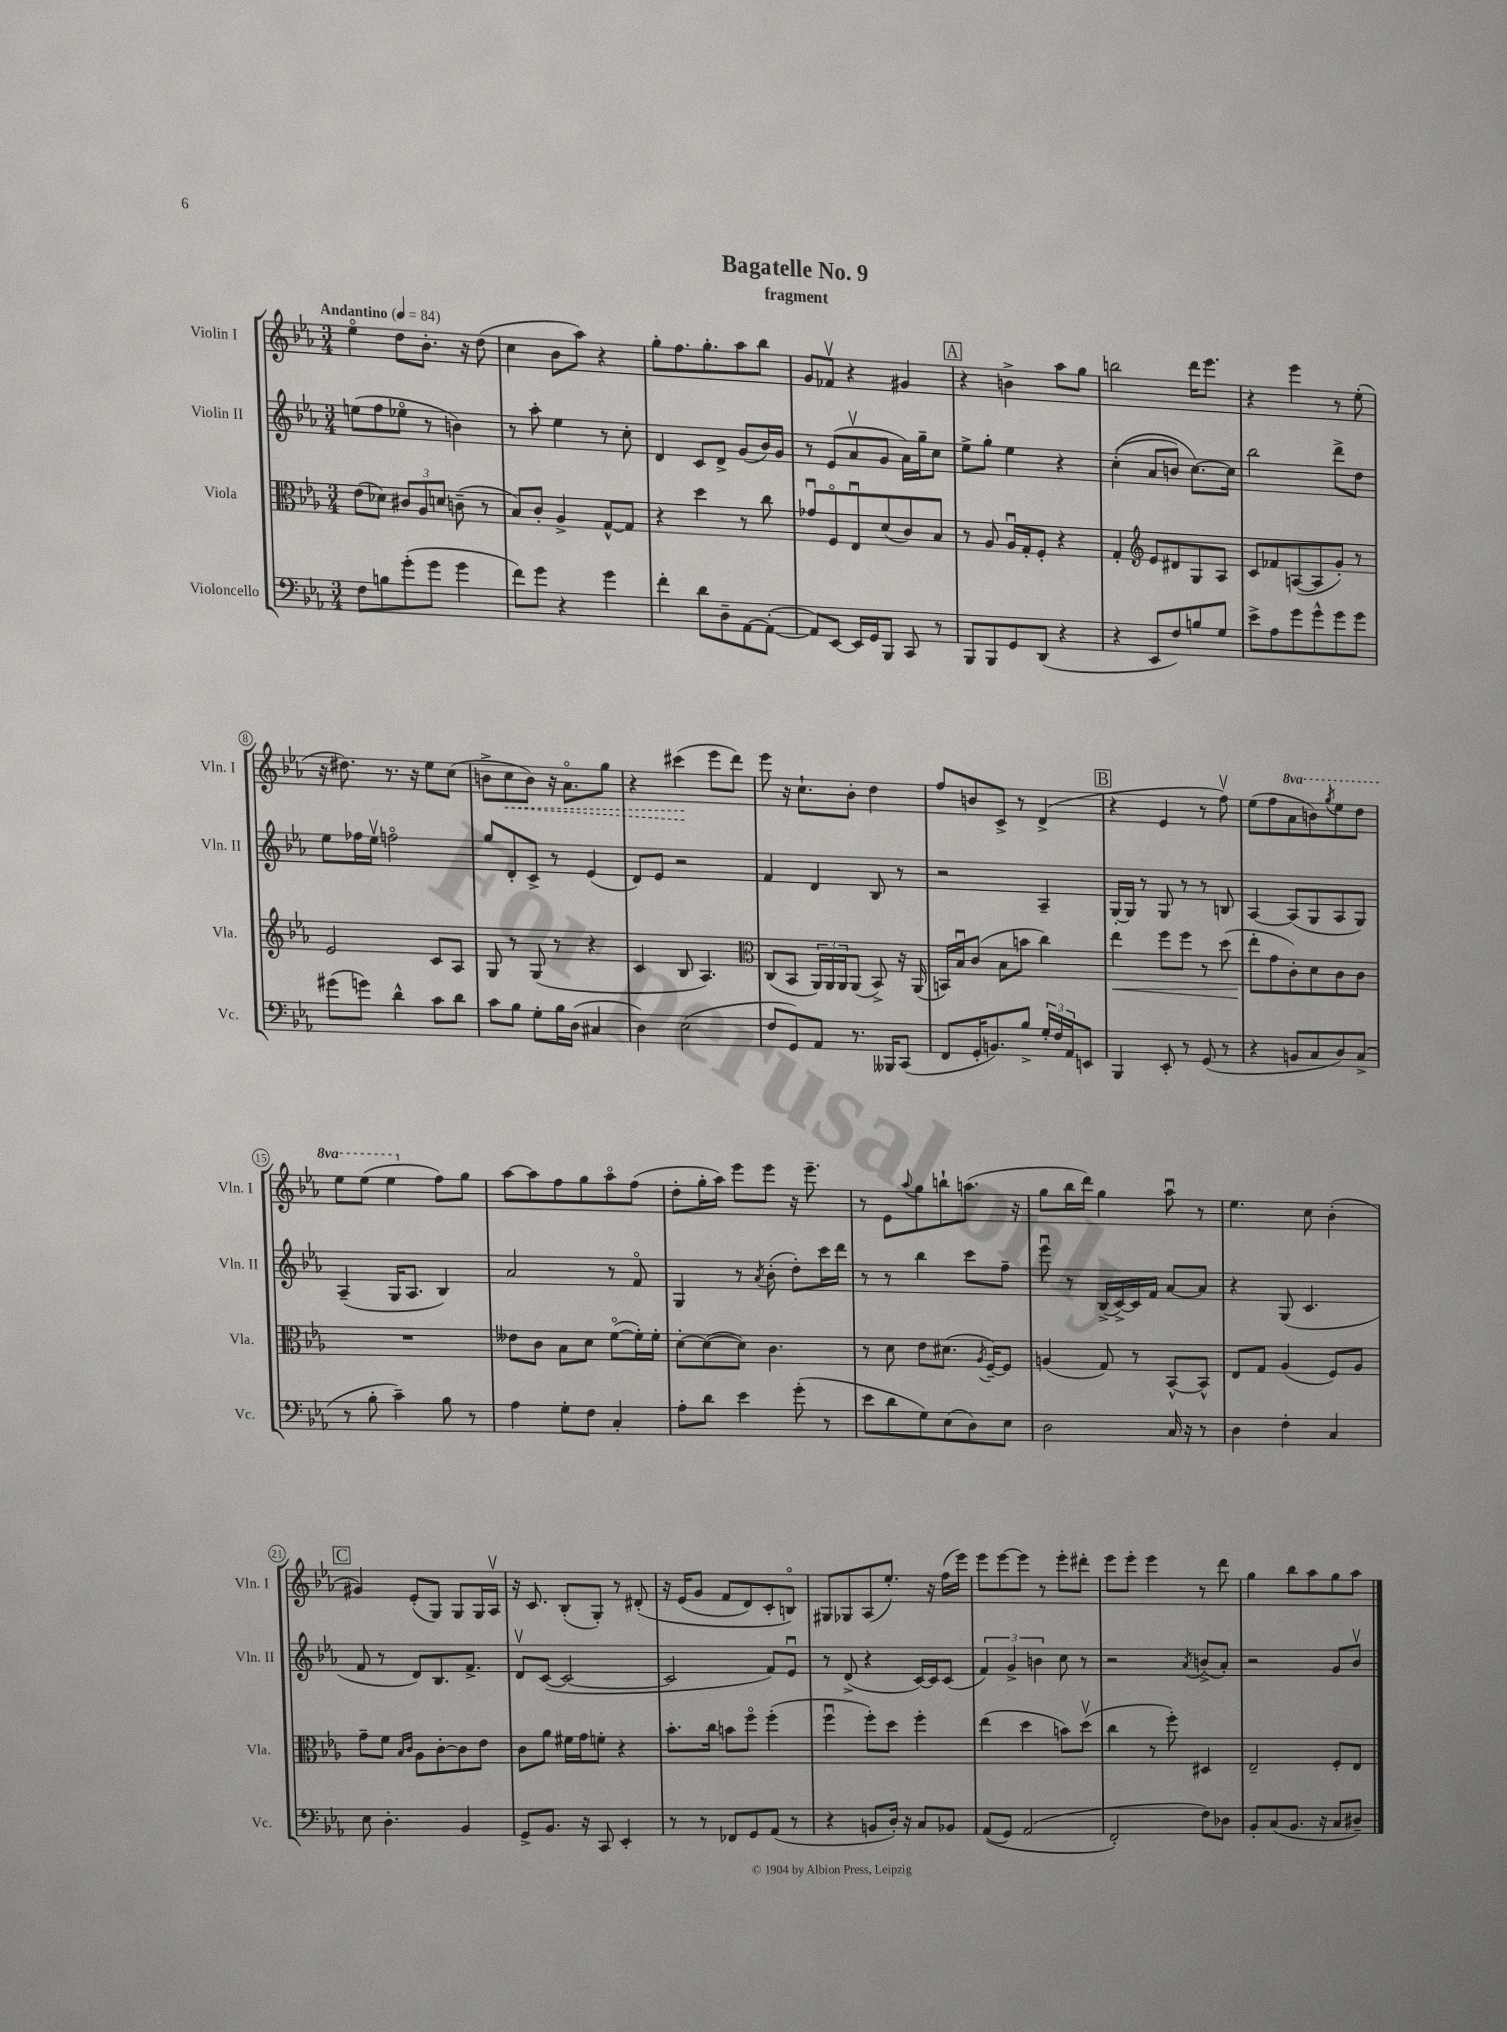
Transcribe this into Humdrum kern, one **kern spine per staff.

**kern	**kern	**dynam	**kern	**kern	**dynam
*part4	*part3	*part3	*part2	*part1	*part1
*staff4	*staff3	*staff3	*staff2	*staff1	*staff1
*I"Violoncello	*I"Viola	*	*I"Violin II	*I"Violin I	*
*I'Vc.	*I'Vla.	*	*I'Vln. II	*I'Vln. I	*
*clefF4	*clefC3	*	*clefG2	*clefG2	*
*k[b-e-a-]	*k[b-e-a-]	*	*k[b-e-a-]	*k[b-e-a-]	*
*M3/4	*M3/4	*	*M3/4	*M3/4	*
*MM84	*MM84	*	*MM84	*MM84	*
=1	=1	=1	=1	=1	=1
!	!	!	!	!LO:TX:a:B:t=Andantino	!
8F\L	(8e-\L	.	(8een\L	4ee-\	.
8Bn\	8d-X\J)	.	8ff\	.	.
(8g'\	12c#X/L	.	8ee-X\J	8dd\L	.
.	12A-/	.	.	.	.
8g\J	.	.	8r	8.b-'\J	.
.	12dn/J	.	.	.	.
4g\	(8cn~\	.	4bn\)	.	.
.	.	.	.	16r	.
.	8r	.	.	(8dd\	.
=2	=2	=2	=2	=2	=2
8f\L)	8B-/L)	.	8r	4cc\	.
8g\J	8c'/J	.	8aa-'\	.	.
4r	4A-^/	.	4ee-\	8b-\L	.
.	.	.	.	8aa-\J)	.
4g\	[8G^^/L	.	8r	4r	.
.	8G/J]	.	8cc'\	.	.
=3	=3	=3	=3	=3	=3
4f'\	4r	.	4d/	8gg'\L	.
.	.	.	.	8.ff\	.
8d\L	4dd\	.	8c/L	.	.
.	.	.	.	8.gg'\	.
8D~\	.	.	8d^/J	.	.
[8AA-\	8r	.	(8g/L	8aa-\	.
(8AA-'\J_	8cc\	.	16b-/L)	8bb-\J	.
.	.	.	16g/JJ	.	.
=4	=4	=4	=4	=4	=4
8AA-/L])	8g-Xu/L	.	8r	8g/L	.
[8EE-/J	8F/	.	(8e-/L	8f-Xv/J	.
16EE-/LL]	8E-u/	.	8a-v/	4r	.
16GG/J	.	.	.	.	.
8BBB-/J	(8d/	.	8g/J	.	.
8CC/	8c/)	.	16a-\LL)	4g#X/	.
.	.	.	16gg~\J	.	.
8r	8B-/J	.	8cc\J	.	.
!!LO:REH:place=s1:t=A
=5	=5	=5	=5	=5	=5
8BBB-/L	8r	.	8ee-^\L	4r	.
8BBB-/	8A-/	.	8gg'\J	.	.
8GG/	16A-u/LL	.	4ee-\	4bn^\	.
.	16G'/J	.	.	.	.
(8DD/J	8F'/J	.	.	.	.
4r	4r	.	4r	8aa-\L	.
.	.	.	.	8gg\J	.
=6	=6	=6	=6	=6	=6
4r	4G'/	.	((4cc'\	2bbn\	.
*	*clefG2	*	*	*	*
8EE-/L	8e-/L	.	8a-/L	.	.
8F/)	8d#X/	.	8bn/J)	.	.
8Bn/	8G/	.	[8.cc\L)	16ddd\KL	.
.	.	.	.	8.eee-\J	.
8G/J	8A-/J	.	.	.	.
.	.	.	16cc\Jk]	.	.
=7	=7	=7	=7	=7	=7
8e-^\L	8c/L	.	2bb-\	4r	.
8A-\	8f-X/	.	.	.	.
8g\	([8An/	.	.	4eee-\	.
8g^^\	8A/]	.	.	.	.
8g\	8g'/J)	.	8ddd^\L	8r	.
8g\J	8r	.	8dd\J	(8ee-'\	.
!!LO:LB:g=z
=8	=8	=8	=8	=8	=8
(8g#X\L	2e-/	.	8ee-\L	16r	.
.	.	.	.	8.dd#X\)	.
8gn\J)	.	.	16ff-X\L	.	.
.	.	.	16ee-v\JJ	.	.
4d^^\	.	.	2ffn\	8.r	.
.	.	.	.	16r	.
8c\L	8c/L	.	.	8ee-\L	.
8d\J	8A-/J	.	.	(8cc\J	.
=9	=9	=9	=9	=9	=9
8c\L	8G/	.	8gg/L	8bn^\L	.
!	!	!	!	!	!LO:HP:b
8B-\J	8r	.	8d'/	8cc\	<
8G'\L	(8G/	.	8c^/J	8b\J)	.
16B-\L	8r	.	8r	16r	.
(16D\JJ	.	.	.	8.a-\L	.
4C#X/	4r	.	(4e-/	.	.
.	.	.	.	8gg\J	.
=10	=10	=10	=10	=10	=10
4D\)	4c/	.	8d/L)	4r	.
.	.	.	8e-/J	.	.
(2E-\	8B-/	.	2r	(4ccc#X\	.
.	4.A-/)	.	.	.	.
.	.	.	.	8eee-\L	[
.	.	.	.	8ddd\J)	.
=11	=11	=11	=11	=11	=11
*	*clefC3	*	*	*	*
8F/L	(8C/L	.	4f/	8eee-\	.
8GG/)	8BB-/J	.	.	16r	.
.	.	.	.	8.cc`\L	.
8AA-/J	24AA-/LL)	.	4d/	.	.
.	24AA-/	.	.	.	.
.	24AA-/J	.	.	.	.
8.r	(8AA-/J	.	.	8b-'\J	.
.	8BB-^/)	.	8B-/	4dd\	.
16BBB--X/KL	.	.	.	.	.
(8CC/J	16r	.	8r	.	.
.	(16AA-/	.	.	.	.
=12	=12	=12	=12	=12	=12
8FF/L	16BBn/LL)	.	2r	8ff/L	.
.	16B-u/J	.	.	.	.
16GG'/K	(8c/J	.	.	8bn/	.
8.BBn/)	.	.	.	.	.
.	8B-\L	.	.	8c^/J	.
8B-^/J	8bn\J	.	.	8r	.
24G'/LL	4cc\)	.	4A-~/	(4d^/	.
24F/	.	.	.	.	.
24AA-/J	.	.	.	.	.
8EEn/J	.	.	.	.	.
!!LO:REH:place=s1:t=B
=13	=13	=13	=13	=13	=13
!	!	!LO:HP:b	!	!	!
4BBB-/	4ee-\	<	[16G'/LL	4r	.
.	.	.	16G/JJ]	.	.
.	.	.	8r	.	.
8EE-'/	8ff\L	.	8G/	4e-/	.
8r	8ff\J	.	8r	.	.
(8GG/	8r	.	8r	8r	.
8r	(8dd\	.	8Bn/	8ffv\)	.
=14	=14	=14	=14	=14	=14
4r	8ee-'\L	.	[4A-/	(8ee-\L	.
.	8g\	[	.	8ff\	.
*	*	*	*	*8va	*
8BBn/L	8c'\)	.	(8A-/L]	8aa-\	.
8C/	8d\	.	8G/	8bbn\)	.
.	.	.	.	8qggg/	.
8D/)	8c\	.	8A-/	8eee-\	.
(8C^/J	8c\J	.	8G/J)	8ddd\J	.
!!LO:LB:g=z
=15	=15	=15	=15	=15	=15
8r	2.r	.	(4A-~/	8eee-\L	.
8B-'\	.	.	.	(8eee-\J	.
4c~\)	.	.	16G/KL	4eee-\	.
.	.	.	8.A-/J	.	.
*	*	*	*	*X8va	*
8B-\	.	.	4B-/)	8ff\L)	.
8r	.	.	.	8gg\J	.
=16	=16	=16	=16	=16	=16
4A-\	8e--X\L	.	2a-/	[8aa-\L	.
.	8c\J	.	.	8aa-\]	.
8G'\L	8B-\L	.	.	8ff\	.
8F\J	8d\J	.	.	8gg\	.
4C'/	([8f\L	.	8r	8aa-\	.
.	16f'\L])	.	8f/	(8ff\J	.
.	16f'\JJ	.	.	.	.
=17	=17	=17	=17	=17	=17
8A-'\L	[8d'\L	.	4G/	8dd'\L	.
8d\J	(8d\_	.	.	16gg'\L	.
.	.	.	.	16aa-\JJ)	.
4e-\	8d\J])	.	8r	8eee-\L	.
.	.	.	8qa-/	.	.
.	4.c\	.	(8b-'\	8eee-\J	.
(8g'\	.	.	8dd'\L)	16r	.
.	.	.	.	8.eee-~\	.
8r	.	.	16ccc\L	.	.
.	.	.	16ddd\JJ	.	.
=18	=18	=18	=18	=18	=18
8e-\L	8r	.	8r	8r	.
8d\	8d\	.	8r	8e-\L	.
.	.	.	.	8qqaa-/	.
8G\)	8e-\L	.	4bb-\	8gg\	.
(8E-\	(8.d#X\J	.	.	8bbn`\	.
8D\)	.	.	8ccc\L	(8.aan\J	.
.	8qA-/	.	.	.	.
.	[16F~/KL)	.	.	.	.
8E-\J	8F/J]	.	8ff~\J	.	.
.	.	.	.	16r	.
=19	=19	=19	=19	=19	=19
2D\	(4An/	.	8eee-u\	8gg\L	.
.	.	.	8r	16bb-\L	.
.	.	.	.	16ddd\JJ)	.
.	8G/)	.	(16B-^/LL	4gg\	.
.	.	.	[16c^/)	.	.
.	8r	.	16c/]	.	.
.	.	.	16f/JJ	.	.
16C/	[8BB-^^/L	.	[8a-/L	8aa-u\	.
16r	.	.	.	.	.
8r	8BB-^^/J]	.	8a-/J]	8r	.
=20	=20	=20	=20	=20	=20
4D\	8E-/L	.	4r	4.ee-\	.
.	8G/J	.	.	.	.
4F'\	(4A-/	.	(8G/	.	.
.	.	.	4.c/	8cc\	.
4C/	8F/L)	.	.	(4b-'\	.
.	8A-/J	.	.	.	.
!!LO:LB:g=z
!!LO:REH:place=s1:t=C
=21	=21	=21	=21	=21	=21
8E-\	8g~\L	.	8f/	4g#X/)	.
4.D'\	8f\J	.	8r	.	.
.	16qqB-/LL	.	.	.	.
.	16qqc/JJ	.	.	.	.
.	8A-\L	.	8d/L)	(8e-'/L	.
.	[8c'\	.	8.B-/	8G/J)	.
4BB-/	8c\]	.	.	8G/L	.
.	.	.	8.f^/J	.	.
.	8e-\J	.	.	16G/L	.
.	.	.	.	16A-v/JJ	.
=22	=22	=22	=22	=22	=22
8GG^/L	8c\L	.	8dv/L	16r	.
.	.	.	.	8.c/	.
8.BB-/J	8a-\J	.	([8c/J	.	.
.	16f#X\LL	.	2c/_	(8B-'/L	.
16r	16g\J	.	.	.	.
8CC/	8fn'\J	.	.	8G'/J)	.
4EE-'/	4r	.	.	8r	.
.	.	.	.	(8d#X'/	.
=23	=23	=23	=23	=23	=23
8r	8.b-'\L	.	2c/]	16r	.
.	.	.	.	(16e-/KL	.
8r	.	.	.	8g/J	.
.	16cc\Jk	.	.	.	.
8FF-X/L	8bn\L	.	.	8f/L	.
8GG/	8ff\J	.	.	8d/)	.
(8AA-/J	(4ff'\	.	8f/L)	8c'/	.
8r	.	.	8e-u/J	8Bn/J)	.
=24	=24	=24	=24	=24	=24
4r	4ffu\	.	8r	8G#X/L	.
.	.	.	(8d^/	8G-X/	.
8BBn/L	8ff'\L)	.	4r	(8A-/	.
16D'/Jk)	8dd\J	.	.	8.ee-'/J)	.
16r	.	.	.	.	.
8C/L	4ff'\	.	[16c/LL)	.	.
.	.	.	16c/J]	16r	.
8BB-X/J	.	.	(8c/J	(16ff\LL	.
.	.	.	.	16eee-\JJ)	.
=25	=25	=25	=25	=25	=25
((8AA-/L	(4ee-\	.	6f/)	8eee-\L	.
8GG/J)	.	.	.	[8eee-\	.
.	.	.	6g^/	.	.
(2AA-/	4dd\	.	.	8eee-\J]	.
.	.	.	6bn\	.	.
.	.	.	.	8r	.
.	8bn\L)	.	8cc\	8eee-'\L	.
.	(8ddv\J	.	8r	8ddd#X'\J	.
=26	=26	=26	=26	=26	=26
2FF'/)	4cc\	.	2r	8eee-\L	.
.	.	.	.	8eee-'\J	.
.	8r	.	.	4eee-\	.
.	8ff'\)	.	.	.	.
.	.	.	8qa-/	.	.
8F\L)	4D#X/	.	(8bn^/L	8r	.
8D-X\J	.	.	8a-'/J)	8ddd\	.
=27	=27	=27	=27	=27	=27
8BB-'/L	2E-~/	.	2r	4gg\	.
(8C/	.	.	.	.	.
8.BB-/J	.	.	.	8bb-\L	.
.	.	.	.	8aa-\	.
16r	.	.	.	.	.
8C/L	8F'/L	.	8g/L	8gg\	.
8D#X~/J)	8E-/J	.	8b-v/J	8aa-\J	.
==	==	==	==	==	==
*-	*-	*-	*-	*-	*-
